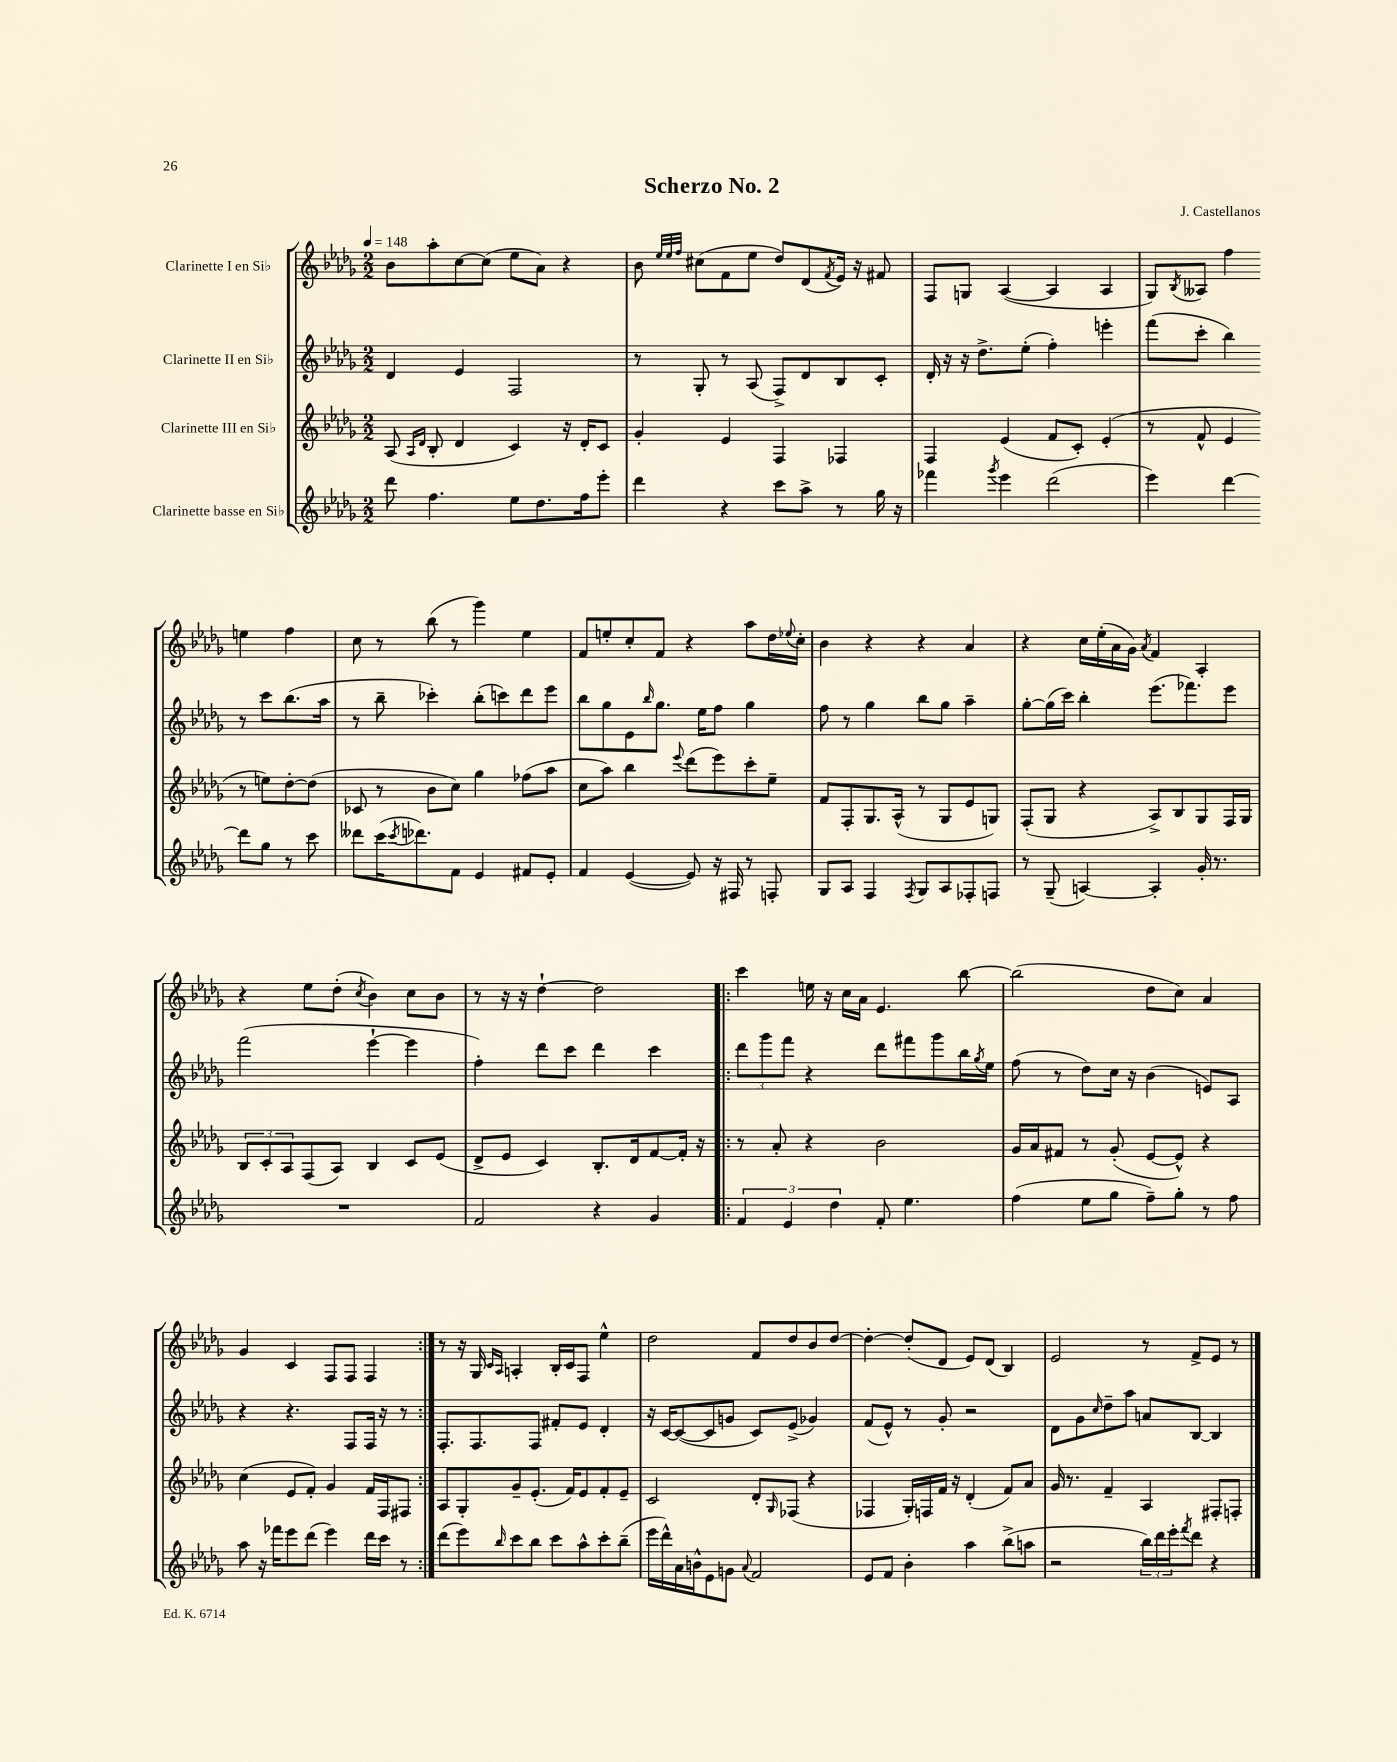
\header { title = "Scherzo No. 2" composer = "J. Castellanos" }
<<
\new StaffGroup <<
\new Staff = "s0" \with { instrumentName = "Clarinette I en Sib" } {
    \clef treble \key des \major \numericTimeSignature \time 2/2 \tempo 4 = 148
    bes'8 aes''8-. c''8~ c''8( ees''8 aes'8) r4 |
    bes'8 \grace { ees''32 ees''32 f''32 } cis''8( f'8 ees''8 des''8) des'8( \acciaccatura { f'8 } ees'16) r16 fis'8 |
    f8 g8 aes4~( aes4 aes4 |
    ges8) \acciaccatura { bes8 } aeses8 f''4 e''4 f''4 |
    c''8 r8 bes''8( r8 ges'''4) ees''4 |
    f'8 e''8-. c''8-. f'8 r4 aes''8 des''16 \appoggiatura { ees''8 } c''16-. |
    bes'4 r4 r4 aes'4 |
    r4 c''16 ees''16-.( aes'16 ges'16) \acciaccatura { aes'8 } f'4 aes4-. |
    r4 ees''8 des''8-.( \acciaccatura { c''8 } bes'4) c''8 bes'8 |
    r8 r16 r16 des''4~-! des''2 |
    \repeat volta 2 { c'''4 e''16 r16 c''16 aes'16 ees'4. bes''8~ |
    bes''2( des''8 c''8) aes'4 |
    ges'4 c'4 f8 f8 f4 | }
    r8 r16 ges16 \grace { c'16 aes16 } a4-. bes16-. c'16 f8 ees''4-^ |
    des''2 f'8 des''8 bes'8 des''8~ |
    des''4~-. des''8-.( des'8 ees'8) des'8( bes4) |
    ees'2 r8 f'8-> ees'8 r8 \bar "|." |
}
\new Staff = "s1" \with { instrumentName = "Clarinette II en Sib" } {
    \clef treble \key des \major \numericTimeSignature \time 2/2
    des'4 ees'4 f2 |
    r8 ges8-. r8 aes8( f8->) des'8 bes8 c'8-. |
    des'16-. r16 r16 des''8.-> ees''8-.( f''4-.) e'''4-. |
    f'''8( c'''8-. bes''4) r8 c'''8 bes''8.( aes''16 |
    r8 bes''8-- ces'''4-.) bes''8-.( c'''8) des'''8 ees'''8 |
    bes''8 ges''8 ees'8 \grace { bes''16 } ges''8. ees''16 f''8 ges''4 |
    f''8 r8 ges''4 bes''8 ges''8 aes''4-- |
    ges''8~-. ges''16( c'''16) bes''4-. ees'''8.( fes'''8.) ees'''8 |
    f'''2( ees'''4~-! ees'''4 |
    f''4-.) des'''8 c'''8 des'''4 c'''4 |
    \repeat volta 2 { \tuplet 3/2 { des'''8 ges'''8 f'''8 } r4 des'''8 fis'''8 ges'''8 bes''16 \acciaccatura { ges''8 } ees''16 |
    f''8( r8 des''8) c''16 r16 bes'4( e'8) aes8 |
    r4 r4. f8 f16 r16 r8 | }
    f8.-. f8. f8 fis'8-. ees'8 des'4-. |
    r16 c'16~ c'8~( c'8 g'8 c'8) ees'8->( ges'4) |
    f'8( ees'8-^) r8 ges'8-. r2 |
    des'8 ges'8 \grace { c''16 } des''8-- aes''8 a'8 bes8~ bes4 \bar "|." |
}
\new Staff = "s2" \with { instrumentName = "Clarinette III en Sib" } {
    \clef treble \key des \major \numericTimeSignature \time 2/2
    aes8( \grace { aes16 des'16 } bes8-. des'4 c'4) r16 des'16-. c'8 |
    ges'4-. ees'4 f4 fes4 |
    f4 ees'4( f'8 c'8-.) ees'4-.( |
    r8 f'8-^ ees'4 r8 e''8) des''8~-. des''8( |
    ces'8 r8 bes'8 c''8) ges''4 fes''8( aes''8 |
    c''8 aes''8) bes''4 \appoggiatura { ees'''8 } des'''8( ees'''8) c'''8-. ees''8-- |
    f'8 f8-. ges8. aes16-^( r8 ges8 ees'8 g8) |
    f8-.( ges8 r4 aes8->) bes8 ges8 f16 ges16 |
    \tuplet 3/2 { bes8 c'8-. aes8 } f8( aes8) bes4 c'8 ees'8( |
    des'8-> ees'8 c'4) bes8.-. des'16 f'8~ f'16-. r16 |
    \repeat volta 2 { r8 aes'8-. r4 bes'2 |
    ges'16 aes'16 fis'8 r8 ges'8-.( ees'8~ ees'8-^) r4 |
    c''4( ees'8 f'8-.) ges'4 f'16 f16 fis8 | }
    aes8 ges8-. ges'8-- ees'8.-.( f'16) ees'8 f'8-. ees'8-- |
    c'2 des'8-. \grace { ges16 } fes8( r4 |
    fes4 ges16-.) f16 f'16 r16 des'4-.( f'8) aes'8 |
    ges'16 r8. f'4-- aes4 fis8-. f8-. \bar "|." |
}
\new Staff = "s3" \with { instrumentName = "Clarinette basse en Sib" } {
    \clef treble \key des \major \numericTimeSignature \time 2/2
    des'''8 f''4. ees''8 des''8. f''16 ees'''8-. |
    des'''4 r4 c'''8 aes''8-> r8 ges''16 r16 |
    fes'''4 \acciaccatura { ges'''8 } ees'''4 des'''2( |
    ees'''4) des'''4~ des'''8 ges''8 r8 c'''8 |
    deses'''8 c'''16( \acciaccatura { c'''8 } des'''8.) f'8 ees'4 fis'8 ees'8-. |
    f'4 ees'4~( ees'8) r16 fis16 r8 f8-. |
    ges8 aes8 f4 \acciaccatura { f8 } ges8 aes8 fes8-. f8 |
    r8 ges8--( a4~) a4-. ges'16-. r8. |
    R1 |
    f'2 r4 ges'4 |
    \repeat volta 2 { \tuplet 3/2 { f'4 ees'4 des''4 } f'8-. ees''4. |
    f''4( ees''8 ges''8 f''8--) ges''8-. r8 f''8 |
    aes''8 r16 fes'''16 ees'''8 des'''8( ees'''4) des'''16 c'''16 r8 | }
    des'''8( ees'''8) \grace { bes''16 } c'''8 bes''8 c'''8 aes''8-^ c'''8-. bes''8--( |
    ees'''16 des'''16-^) aes'16 b'16-^ ees'8 g'8 \appoggiatura { aes'8 } f'2 |
    ees'8 f'8 bes'4-. aes''4 bes''8->( a''8 |
    r2 \tuplet 3/2 { bes''16) des'''16 ees'''16-. } \acciaccatura { f'''8 } des'''8 r4 \bar "|." |
}
>>
>>
\layout { \context { \Score \remove "Bar_number_engraver" } }
